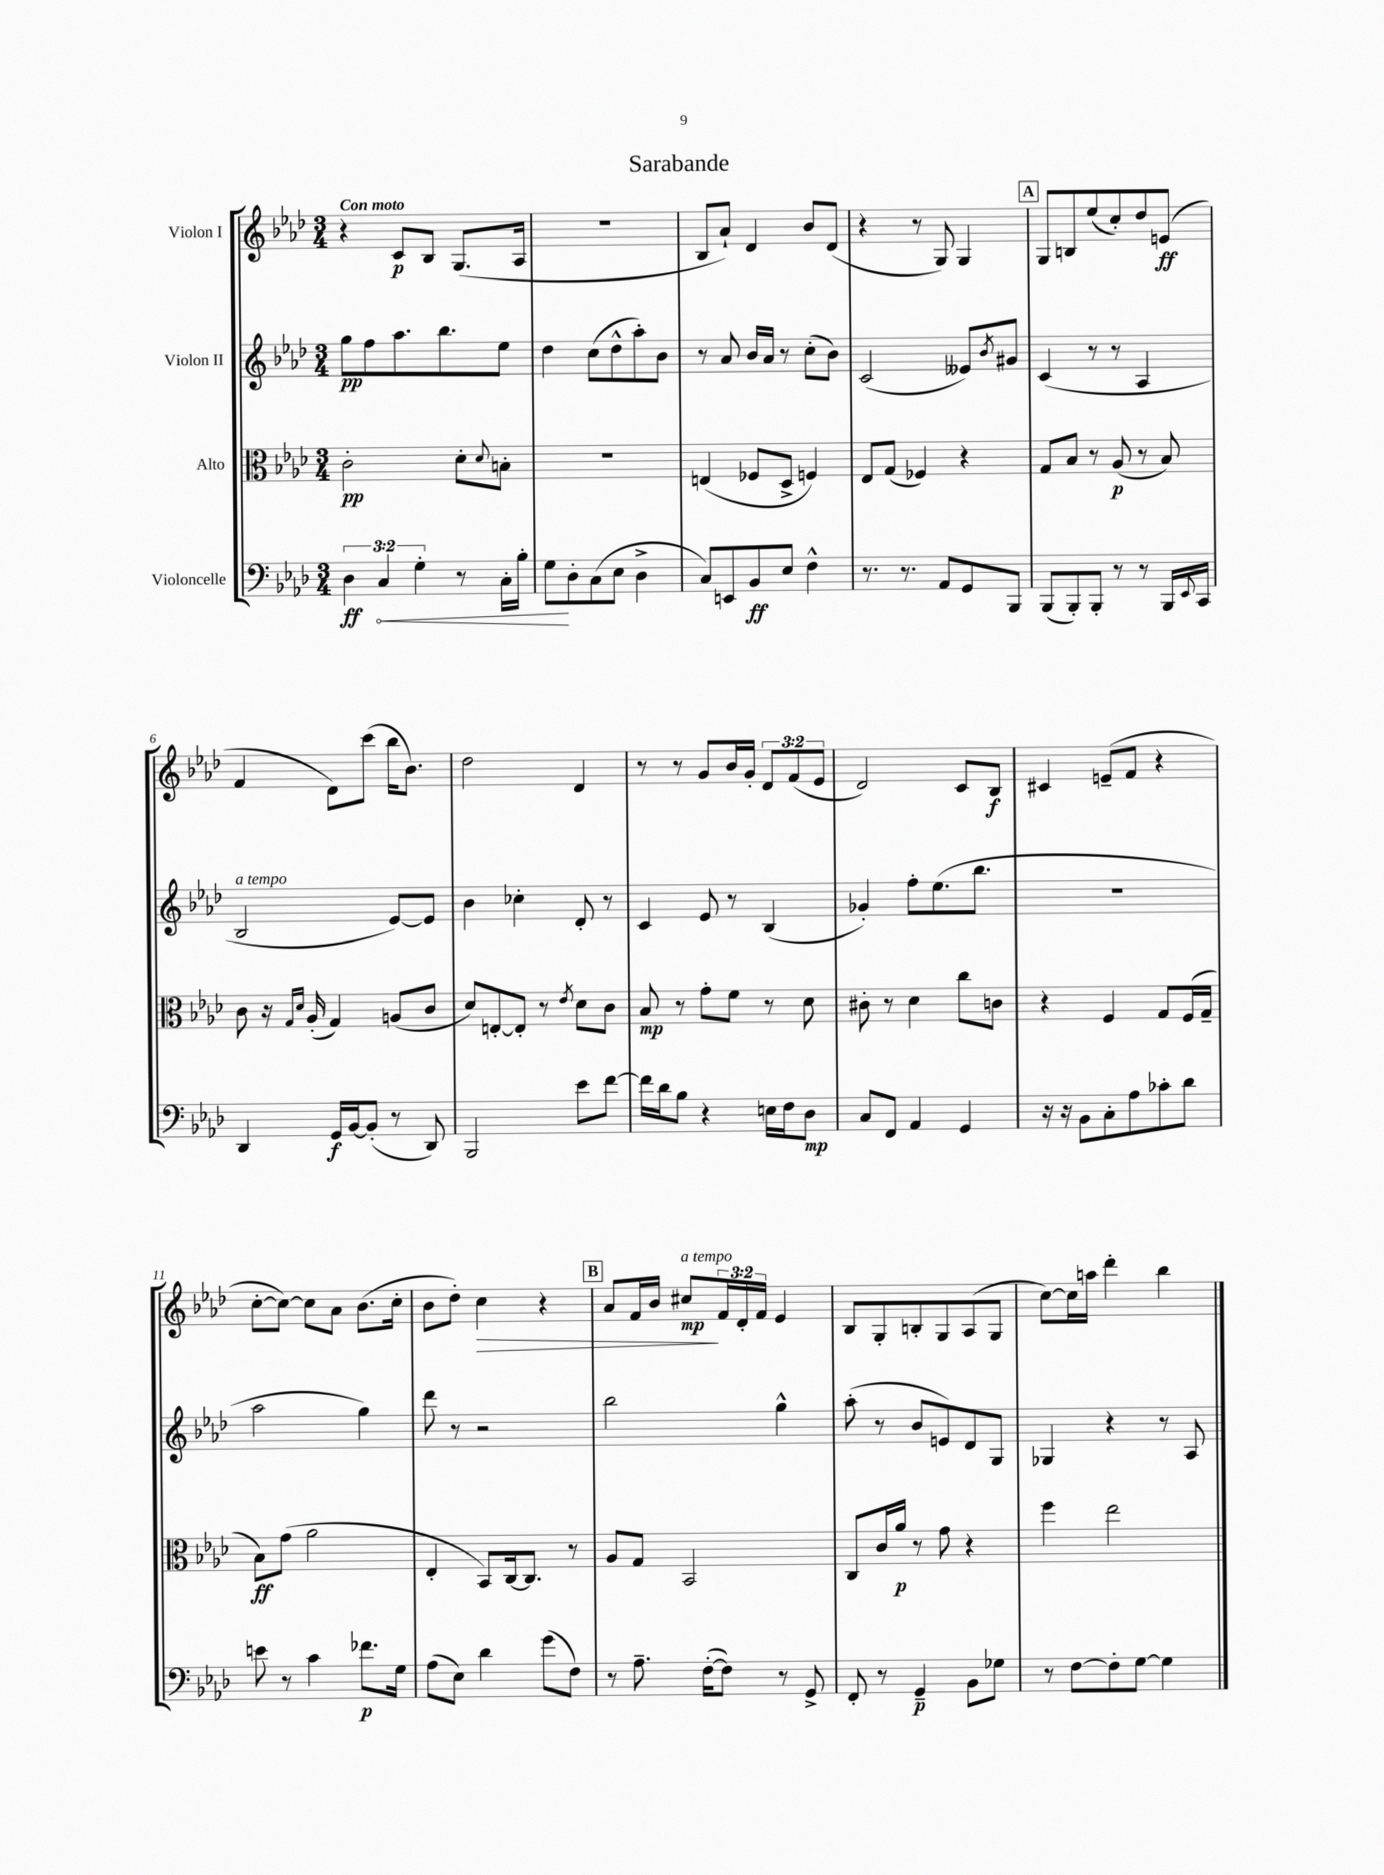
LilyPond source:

\header { title = "Sarabande" }
<<
\new StaffGroup <<
\new Staff = "s0" \with { instrumentName = "Violon I" } {
    \clef treble \key aes \major \numericTimeSignature \time 3/4 \override Staff.TupletNumber.text = #tuplet-number::calc-fraction-text \tempo "Con moto"
    r4 c'8\p bes8 g8.( aes16 |
    R2. |
    bes8 aes'8-!) des'4 bes'8 des'8( |
    r4 r8 g8) g4 |
    \mark \markup { \box "A" } g8 b8 ees''8( c''8-.) des''8 e'8\ff( |
    f'4 des'8) c'''8( bes''16 bes'8.) |
    des''2 des'4 |
    r8 r8 g'8 bes'16 g'16-. \tuplet 3/2 { des'8 f'8( ees'8 } |
    des'2) c'8 bes8\f |
    cis'4 e'8--( f'8 r4 |
    c''8~-. c''8~) c''8 aes'8 bes'8.( c''16-. |
    bes'8 des''8-.) c''4\> r4 |
    \mark \markup { \box "B" } aes'8 f'16 bes'16 cis''8\mp\!^\markup { \italic "a tempo" } \tuplet 3/2 { f'16 des'16-. f'16 } ees'4 |
    bes8 g8-. b8-. g8 aes8( g8 |
    c''8~) c''16 a''16 des'''4-. bes''4 \bar "|." |
}
\new Staff = "s1" \with { instrumentName = "Violon II" } {
    \clef treble \key aes \major \numericTimeSignature \time 3/4
    g''8\pp f''8 aes''8. bes''8. ees''8 |
    des''4 c''8( des''8-^ aes''8-.) bes'8 |
    r8 aes'8 bes'16 aes'16 r8 c''8-.( bes'8) |
    c'2( eeses'8) \acciaccatura { bes'8 } gis'8 |
    \mark \markup { \box "A" } c'4( r8 r8 aes4 |
    bes2^\markup { \italic "a tempo" } ees'8~) ees'8 |
    bes'4 ces''4-. des'8-. r8 |
    c'4 ees'8 r8 bes4( |
    ges'4-.) f''8-. ees''8.( bes''8. |
    R2. |
    aes''2 g''4) |
    des'''8 r8 r2 |
    \mark \markup { \box "B" } bes''2 g''4-^ |
    aes''8-.( r8 bes'8 e'8) des'8 g8 |
    ges4 r4 r8 aes8 \bar "|." |
}
\new Staff = "s2" \with { instrumentName = "Alto" } {
    \clef alto \key aes \major \numericTimeSignature \time 3/4
    c'2-.\pp des'8-. \appoggiatura { des'8 } b8-. |
    R2. |
    e4( fes8 des8-> f4) |
    ees8 g8( fes4) r4 |
    \mark \markup { \box "A" } g8 bes8 r8 aes8\p( r8 bes8) |
    c'8 r16 \grace { g16 des'16 } aes16-.( g4) a8( c'8 |
    des'8) e8~-. e8-. r8 \acciaccatura { ees'8 } des'8 c'8 |
    bes8\mp r8 g'8-. f'8 r8 des'8 |
    cis'8-. r8 des'4 c''8 c'8 |
    r4 f4 g8 f16( g16-- |
    bes8\ff) g'8( aes'2 |
    ees4-. bes,8) c16~ c8. r8 |
    \mark \markup { \box "B" } aes8 g8 bes,2 |
    c8 c'16 aes'16\p r8 g'8 r4 |
    f''4 ees''2 \bar "|." |
}
\new Staff = "s3" \with { instrumentName = "Violoncelle" } {
    \clef bass \key aes \major \numericTimeSignature \time 3/4 \override Staff.TupletNumber.text = #tuplet-number::calc-fraction-text
    \tuplet 3/2 { des4\ff \once \override Hairpin.circled-tip = ##t c4\< g4-. } r8 c16-. bes16-. |
    g8\! des8-. c8( ees8 des4-> |
    c8) e,8 bes,8\ff ees8 f4-^ |
    r8. r8. aes,8 g,8 bes,,8 |
    \mark \markup { \box "A" } bes,,8( bes,,8-.) bes,,8-. r8 r8 bes,,16 \appoggiatura { ees,8 } c,16 |
    des,4 g,16\f bes,16~ bes,8-.( r8 des,8) |
    bes,,2 ees'8 f'8~ |
    f'16 des'16 bes8 r4 e16 f16 des8\mp |
    c8 f,8 aes,4 g,4 |
    r16 r16 bes,8 c8-. aes8 ces'8-. des'8 |
    e'8 r8 c'4 fes'8.\p g16 |
    aes8( ees8) des'4 g'8( f8) |
    \mark \markup { \box "B" } r8 aes8.-- f16~-.( f8) r8 g,8-> |
    f,8-. r8 g,4--\p bes,8 ges8 |
    r8 f8~ f8-. g8~ g4 \bar "|." |
}
>>
>>
